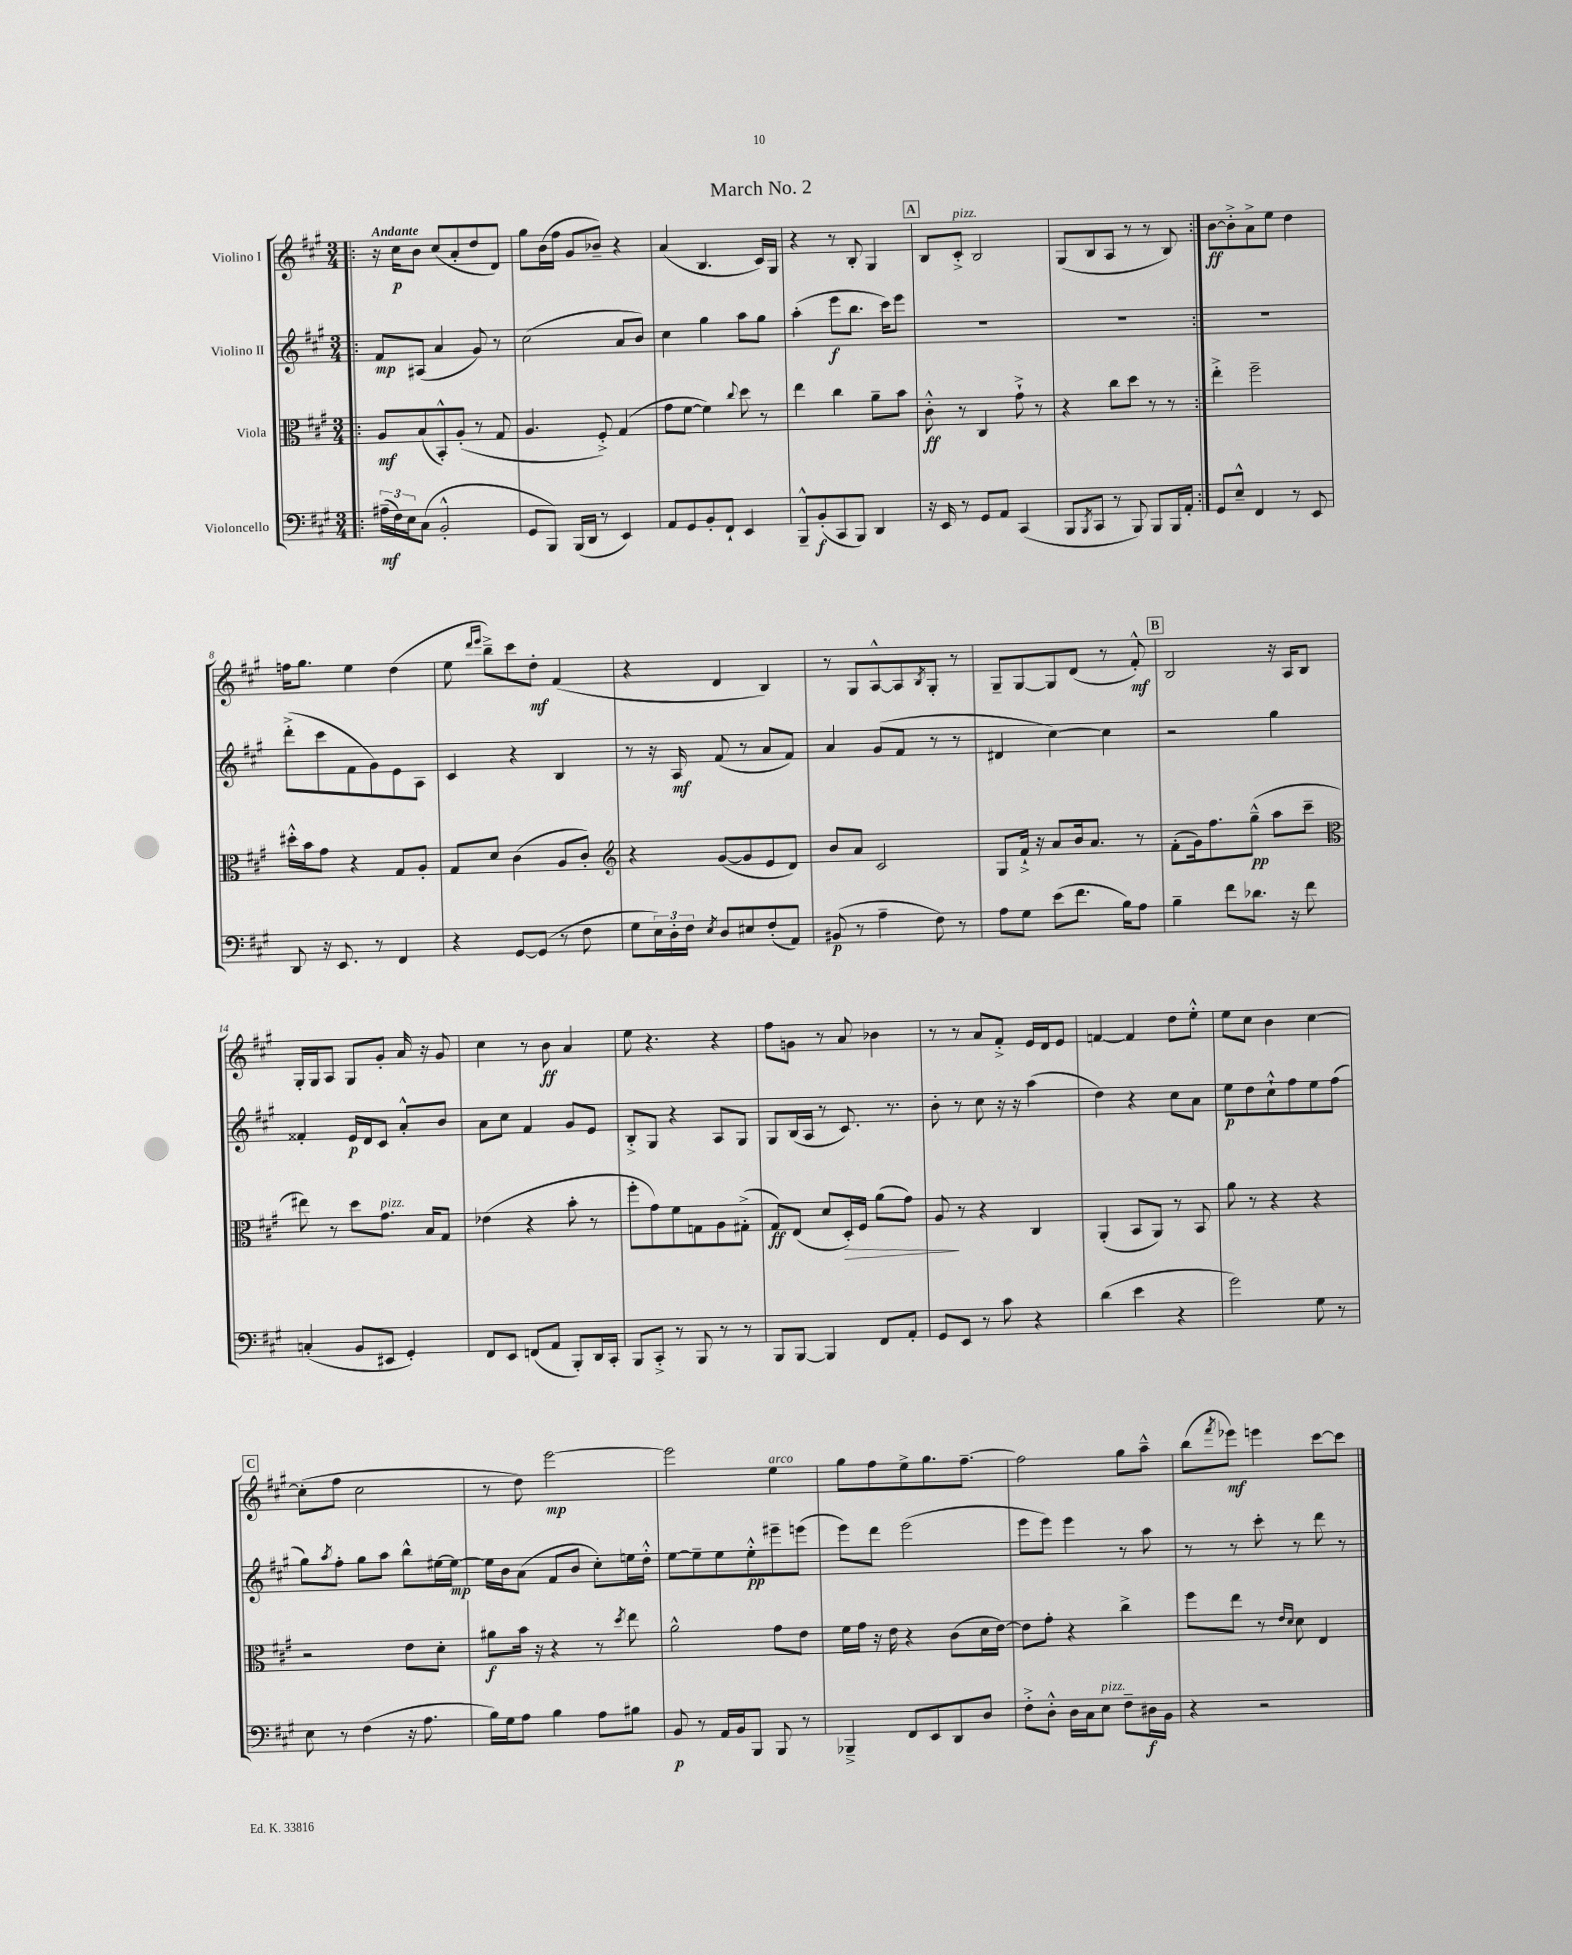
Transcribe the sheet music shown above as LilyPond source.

\header { title = "March No. 2" }
<<
\new StaffGroup <<
\new Staff = "s0" \with { instrumentName = "Violino I" } {
    \clef treble \key a \major \numericTimeSignature \time 3/4 \tempo "Andante"
    \repeat volta 2 { \bar ".|:" r16 cis''16\p b'8 cis''8( a'8-. d''8 d'8) |
    gis''8 b'16( fis''16 gis'8 bes'8--) r4 |
    a'4( b4. cis'16) gis16 |
    r4 r8 b8-. gis4 |
    \mark \markup { \box "A" } b8 cis'8-.->^\markup { \italic "pizz." } b2 |
    gis8( b8 a8 r8 r8 b8) | }
    b'8~\ff b'8-.-> a'8-> e''8 d''4 |
    f''16 gis''8. e''4 d''4( |
    e''8 \grace { d'''16 e'''16 } b''8--->) cis'''8 d''8-.\mf fis'4( |
    r4 d'4 b4) |
    r8 gis8 a8~-^ a8 \acciaccatura { b8 } gis8-. r8 |
    gis8-- gis8~ gis8 d'8( r8 fis'8-.-^\mf) |
    \mark \markup { \box "B" } b2 r16 a16 b8 |
    gis16-. gis16 a8 gis8 gis'8-. a'16 r16 gis'8 |
    cis''4 r8 b'8\ff a'4 |
    e''8 r4. r4 |
    fis''8 g'8 r8 a'8 bes'4 |
    r8 r8 a'8 fis'8-.-> e'16 d'16 e'8 |
    f'4~ f'4 d''8 e''8-.-^ |
    e''8 cis''8 b'4 cis''4~ |
    \mark \markup { \box "C" } cis''8-.( fis''8 cis''2 |
    r8 d''8) e'''2~\mp |
    e'''2 e''4^\markup { \italic "arco" } |
    gis''8 fis''8 e''8-> gis''8. fis''8.~-- |
    fis''2 gis''8 a''8---^ |
    b''8( \acciaccatura { fis'''8 } ees'''8\mf) e'''4 cis'''8~ cis'''8 \bar "|." |
}
\new Staff = "s1" \with { instrumentName = "Violino II" } {
    \clef treble \key a \major \numericTimeSignature \time 3/4
    \repeat volta 2 { \bar ".|:" fis'8\mp ais8( a'4 gis'8) r8 |
    cis''2( a'8 b'8) |
    cis''4 gis''4 a''8 gis''8 |
    a''4-.( e'''8\f b''8. cis'''16) e'''8 |
    \mark \markup { \box "A" } R2. |
    R2. | }
    R2. |
    d'''8-.->( cis'''8 fis'8 gis'8) e'8 a8 |
    cis'4 r4 b4 |
    r8 r16 a16\mf fis'8( r8 a'8 fis'8) |
    a'4 gis'8( fis'8 r8 r8 |
    dis'4 cis''4~) cis''4 |
    \mark \markup { \box "B" } r2 gis''4 |
    fisis'4-. e'16\p d'16 cis'8 a'8-.-^ b'8 |
    a'8 cis''8 fis'4 gis'8 e'8 |
    b8-.-> gis8 r4 a8 gis8 |
    gis8 b16( a16 r8 cis'8.) r8. |
    b'8-. r8 cis''8 r16 r16 a''4( |
    d''4) r4 cis''8 a'8 |
    e''8\p d''8 cis''8-!-^ fis''8 e''8 fis''8( |
    \mark \markup { \box "C" } gis''8) \acciaccatura { a''8 } fis''8-. gis''8 a''8 b''8-^ eis''16~ eis''16~\mp |
    eis''16 b'16 a'8( fis'8 b'8 cis''8-.) e''16 d''16-.-^ |
    e''8~ e''8-- e''8 e''8-.-^\pp eis'''8-- e'''8( |
    e'''8) d'''8 e'''2( |
    e'''8 e'''8) e'''4 r8 a''8 |
    r8 r8 cis'''8-. r8 d'''8 r8 \bar "|." |
}
\new Staff = "s2" \with { instrumentName = "Viola" } {
    \clef alto \key a \major \numericTimeSignature \time 3/4
    \repeat volta 2 { \bar ".|:" a8\mf b8( b,8-.-^) a8-.( r8 gis8 |
    a4. fis8-.->) gis4( |
    gis'8 fis'8~ fis'4) \appoggiatura { cis''8 } d''8 r8 |
    e''4 cis''4 a'8-- b'8 |
    \mark \markup { \box "A" } cis'8-.-^\ff r8 cis4 gis'8-!-> r8 |
    r4 cis''8 d''8 r8 r8 | }
    e''4-.-> fis''2-- |
    dis''16-.-^ b'16 gis'8 r4 gis8 a8-. |
    gis8 d'8 cis'4( a8 cis'8-.) |
    \clef treble r4 gis'8~( gis'8 e'8 d'8) |
    b'8 a'8 cis'2 |
    gis8 fis'16-!-> r16 a'8 b'16 a'8. r8 |
    \mark \markup { \box "B" } fis'8-.( gis'16) fis''8. gis''8---^\pp( a''8 cis'''8-- |
    \clef alto eis''8) r8 d''8 gis'8.^\markup { \italic "pizz." } b16 gis8 |
    ees'4( r4 b'8-. r8 |
    fis''8-. gis'8) fis'8 g8 a8 gis8-.->( |
    gis8\ff) e8( d'8 d16-.\>) fis16 a'8( gis'8) |
    a8\! r8 r4 cis4 |
    a,4-.( b,8 a,8) r8 b,8 |
    a'8 r8 r4 r4 |
    \mark \markup { \box "C" } r2 e'8 d'8-. |
    ais'8\f b'16 r16 r4 r8 \acciaccatura { d''8 } e''8 |
    a'2-^ gis'8 e'8 |
    fis'16 gis'16 r16 e'16 r4 cis'8( d'16 e'16~) |
    e'8 gis'8-. r4 cis''4-> |
    fis''8 e''8 r8 \grace { e'16 d'16 } d'8 e4 \bar "|." |
}
\new Staff = "s3" \with { instrumentName = "Violoncello" } {
    \clef bass \key a \major \numericTimeSignature \time 3/4
    \repeat volta 2 { \bar ".|:" \tuplet 3/2 { ais16--\mf( fis16) e16 } cis8( b,2-.-^ |
    gis,8 b,,8) b,,16( d,16 r8 e,4) |
    a,8 gis,8 b,8-. fis,8-! e,4 |
    b,,8---^ b,8-.\f( cis,8 b,,8) d,4 |
    \mark \markup { \box "A" } r16 e,16 r8 gis,8 a,8 cis,4( |
    b,,8 \acciaccatura { b,,8 } cis,8 r8 b,,8) b,,8 b,,16 a,16-. | }
    gis,8 e8---^ fis,4 r8 e,8 |
    d,8 r16 e,8. r8 fis,4 |
    r4 gis,8~ gis,8( r8 fis8 |
    gis8 \tuplet 3/2 { e16) d16-. fis16 } \acciaccatura { e8 } d8 eis8 fis8-.( a,8) |
    bis,8\p( r8 a4-- fis8) r8 |
    a8 gis8 e'8( fis'8. b16) a8 |
    \mark \markup { \box "B" } b4-- fis'8 des'8. r16 fis'8 |
    c4-.( b,8 eis,8 gis,4-.) |
    fis,8 e,8 f,8( a,8 b,,8-.) d,16 cis,16-. |
    b,,8 cis,8-.-> r8 b,,8 r8 r8 |
    b,,8 b,,8~ b,,4 fis,8 a,8-. |
    gis,8 e,8 r8 cis'8 r4 |
    d'4( e'4 r4 |
    gis'2) gis8 r8 |
    \mark \markup { \box "C" } e8 r8 fis4( r16 a8. |
    b16) gis16 a8 b4 a8 bis8 |
    b,8\p r8 a,16 b,16 b,,8 b,,8 r8 |
    bes,,4---> fis,8 e,8 d,8 d8 |
    fis8-.-> d8-.-^ d16 cis16 e8^\markup { \italic "pizz." } fis8-- dis16\f b,16 |
    r4 r2 \bar "|." |
}
>>
>>
